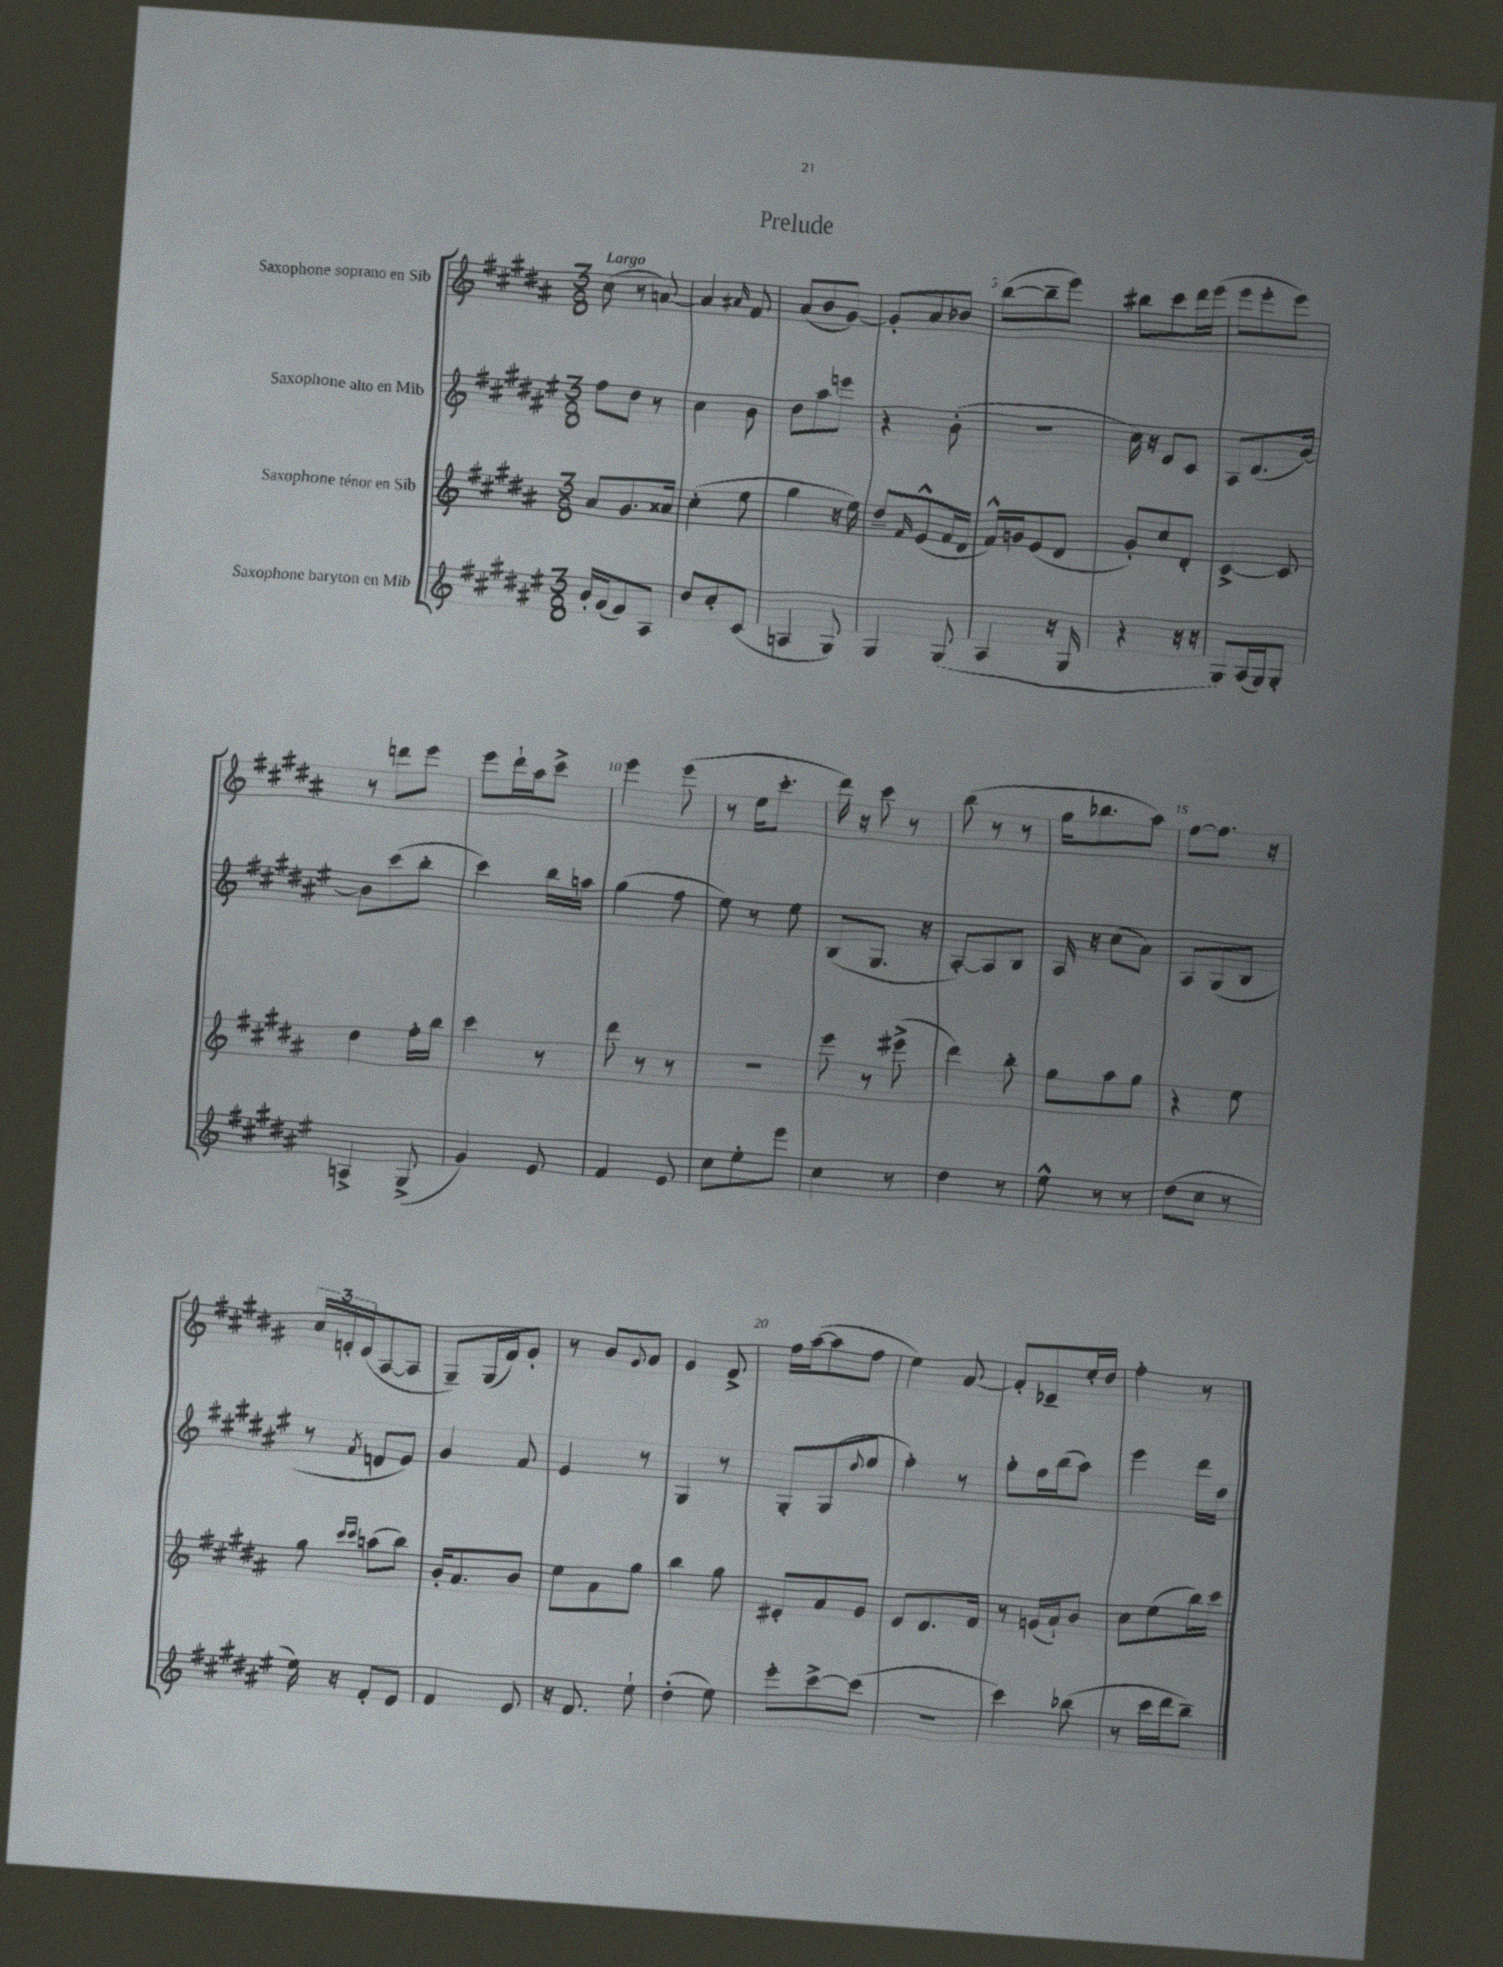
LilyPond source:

\header { title = "Prelude" }
<<
\new StaffGroup <<
\new Staff = "s0" \with { instrumentName = "Saxophone soprano en Sib" } {
    \clef treble \key b \major \numericTimeSignature \time 3/8 \tempo "Largo"
    cis''8( r8 a'8~) |
    a'4 \grace { ais'16 } fis'8 |
    ais'8( b'8 gis'8~) |
    gis'8-. ais'8 bes'8 |
    b''8~( b''8-- e'''8) |
    bis''8 cis'''8 dis'''16 e'''16( |
    e'''8 e'''8-. e'''8) |
    r8 d'''8 e'''8 |
    e'''8 dis'''16-! ais''16 cis'''8-> |
    e'''4 e'''8( |
    r8 e''16 cis'''8.-. |
    dis'''16) r16 cis'''8 r8 |
    b''8( r8 r8 |
    gis''16 bes''8. ais''8) |
    fis''8~ fis''8. r16 |
    \tuplet 3/2 { cis''16 f'16-. e'16( } ais8~ ais8 |
    gis8--) gis16( fis'16) gis'8-. |
    r8 b'8 \appoggiatura { gis'8 } ais'8 |
    gis'4 fis'8-> |
    fis''16 ais''16~( ais''8 fis''8 |
    e''4) ais'8~ |
    ais'8-. ees'8-- e''16-. dis''16 |
    fis''4-. r8 \bar "|." |
}
\new Staff = "s1" \with { instrumentName = "Saxophone alto en Mib" } {
    \clef treble \key fis \major \numericTimeSignature \time 3/8
    fis''8 dis''8 r8 |
    cis''4 b'8 |
    dis''8 ais''8 e'''8 |
    r4 b'8-.( |
    R4. |
    cis''16) r16 eis'8 cis'8 |
    ais8 dis'8.( b'16~) |
    b'8 cis'''8( b''8-. |
    cis'''4) b''16 a''16 |
    gis''4( fis''8 |
    eis''8) r8 eis''8 |
    b8( gis8. r16 |
    ais8~-.) ais8 b8 |
    ais16 r16 cis''8( ais'8) |
    ais8 gis8( b8 |
    r8 \acciaccatura { fis'8 } d'8 eis'8) |
    gis'4 fis'8 |
    eis'4 r8 |
    gis4 r8 |
    gis8-. gis8( \appoggiatura { dis''8 } eis''8 |
    fis''4-.) r8 |
    gis''8-. fis''16 b''16( ais''8) |
    eis'''4 dis'''16 dis''16 \bar "|." |
}
\new Staff = "s2" \with { instrumentName = "Saxophone ténor en Sib" } {
    \clef treble \key b \major \numericTimeSignature \time 3/8
    ais'8 gis'8. aisis'16 |
    cis''4-.( e''8 |
    gis''4 r16 e''16) |
    dis''8-- \grace { fis'16 } e'8-^( fis'16 dis'16 |
    fis'16-^) g'16 e'8( dis'8 |
    gis'8-.) cis''8 dis'8-. |
    cis'4~-> cis'8 |
    dis''4 fis''16-. b''16 |
    cis'''4 r8 |
    dis'''8 r8 r8 |
    R4. |
    e'''8 r8 eis'''8->( |
    dis'''4) b''8-. |
    gis''8 ais''8 gis''8 |
    r4 e''8 |
    gis''8 \grace { cis'''16 cis'''16 } a''8( b''8) |
    b'16-. ais'8. b'8 |
    e''8 ais'8 gis''8 |
    b''4 gis''8 |
    eis'8-. ais'8 gis'8 |
    e'8 dis'8. fis'16 |
    r8 g'16( ais'16-!) b'8 |
    cis''8 e''8( b''16) cis'''16 \bar "|." |
}
\new Staff = "s3" \with { instrumentName = "Saxophone baryton en Mib" } {
    \clef treble \key fis \major \numericTimeSignature \time 3/8
    b'16-. gis'16( fis'8) ais8 |
    dis''8 cis''8-. cis'8( |
    a4 gis8) |
    gis4 gis8( |
    ais4 r16 gis16 |
    r4 r16 r16 |
    gis8) ais16( gis16) gis8-. |
    a4-> gis8->( |
    gis'4) eis'8 |
    fis'4 eis'8 |
    cis''8 eis''8-. eis'''8 |
    cis''4 r8 |
    dis''4 r8 |
    eis''8-^ r8 r8 |
    dis''8( cis''8 r8 |
    eis''16) r16 fis'8-. eis'8 |
    fis'4 eis'8 |
    r16 fis'8. eis''8-! |
    dis''4-.( eis''8) |
    eis'''8-. cis'''8~-> cis'''8( |
    R4. |
    cis'''4) bes''8( |
    r8 cis'''16 dis'''16 b''8--) \bar "|." |
}
>>
>>
\layout { \context { \Score \override BarNumber.break-visibility = ##(#f #t #t) barNumberVisibility = #(every-nth-bar-number-visible 5) } }
